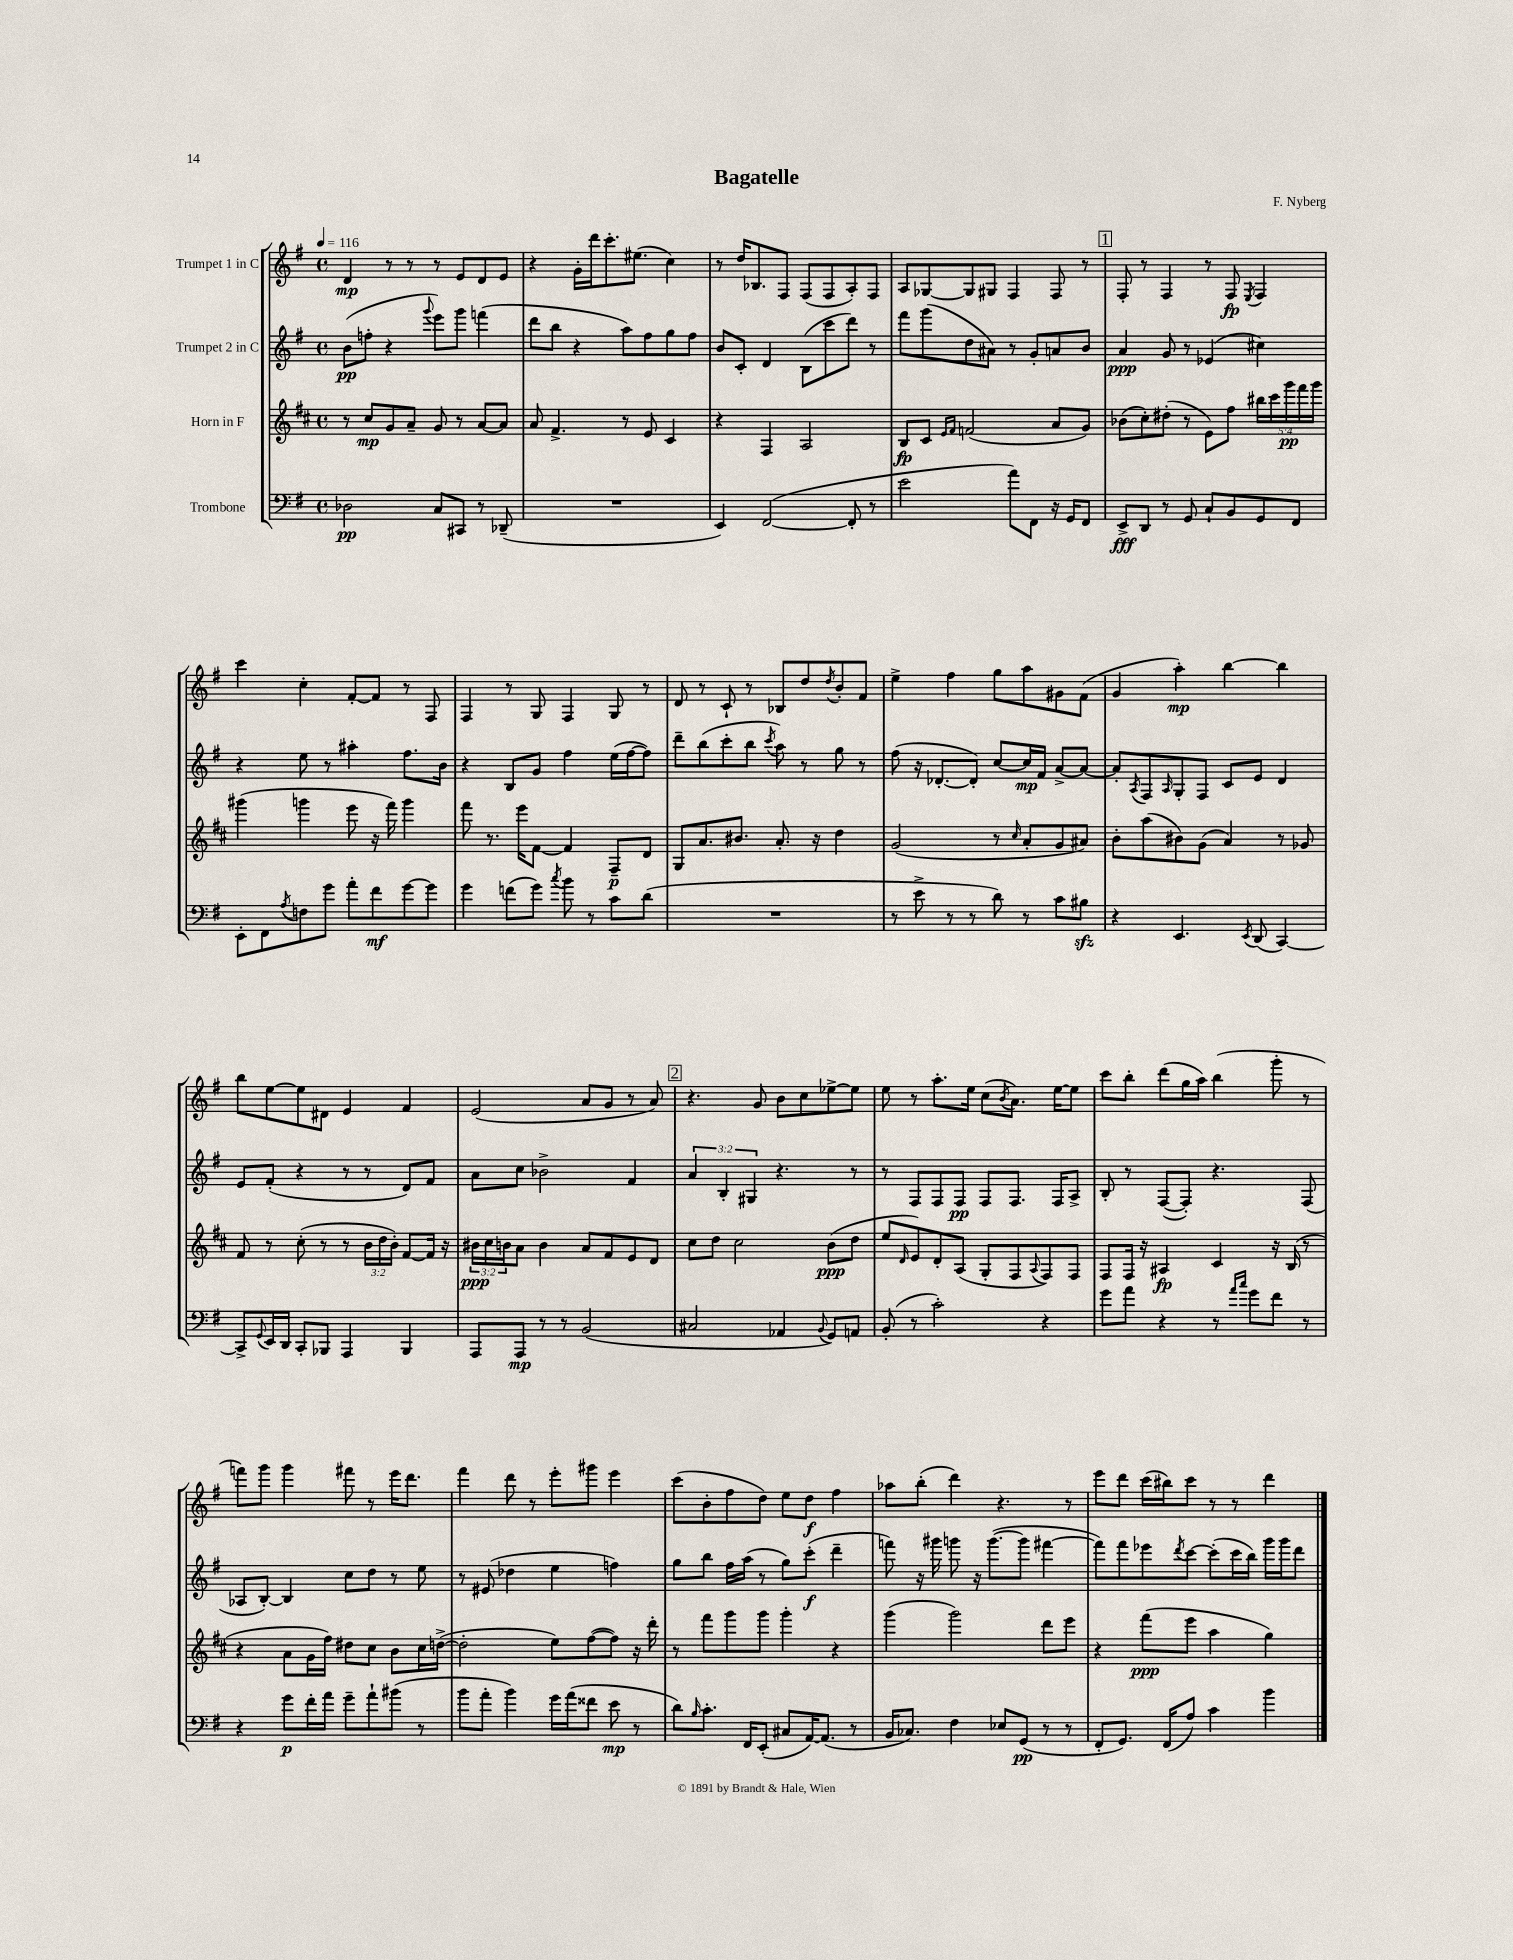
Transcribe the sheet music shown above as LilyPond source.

\header { title = "Bagatelle" composer = "F. Nyberg" }
<<
\new StaffGroup <<
\new Staff = "s0" \with { instrumentName = "Trumpet 1 in C" } {
    \clef treble \key g \major \defaultTimeSignature \time 4/4 \tempo 4 = 116
    d'4\mp r8 r8 r8 e'8 d'8 e'8 |
    r4 g'16-. d'''16 c'''8.-. eis''8.( c''4) |
    r8 d''16 bes8. fis8 fis8( fis8 a8-.) fis8 |
    a8 ges8~ ges8 gis8 fis4 fis8 r8 |
    \mark \markup { \box "1" } fis8-. r8 fis4 r8 fis8\fp \acciaccatura { e8 } fis4 |
    c'''4 c''4-. fis'8~-. fis'8 r8 fis8 |
    fis4 r8 g8 fis4 g8 r8 |
    d'8 r8 c'8-! r8 bes8 d''8 \acciaccatura { d''8 } b'8-. fis'8 |
    e''4-> fis''4 g''8 a''8 gis'8 fis'8( |
    g'4 a''4-.\mp) b''4~ b''4 |
    b''8 e''8~ e''8 dis'8 e'4 fis'4 |
    e'2( a'8 g'8 r8 a'8) |
    \mark \markup { \box "2" } r4. g'8 b'8 c''8 ees''8~-> ees''8 |
    e''8 r8 a''8.-. e''16 c''8( \acciaccatura { b'8 } a'8.) e''16~ e''8 |
    c'''8 b''8-. d'''8( g''16 a''16) b''4( g'''8-. r8 |
    f'''8) g'''8 g'''4 fis'''8 r8 e'''16 d'''8. |
    fis'''4 d'''8 r8 e'''8-. gis'''8 e'''4 |
    c'''8( b'8-. fis''8 d''8) e''8 d''8\f fis''4 |
    aes''8 b''8-.( d'''4) r4. r8 |
    e'''8 d'''8 c'''16( bis''16) c'''8 r8 r8 d'''4 \bar "|." |
}
\new Staff = "s1" \with { instrumentName = "Trumpet 2 in C" } {
    \clef treble \key g \major \defaultTimeSignature \time 4/4 \override Staff.TupletNumber.text = #tuplet-number::calc-fraction-text
    b'8\pp( f''8-. r4 \appoggiatura { g'''8 } e'''8) g'''8 f'''4( |
    d'''8 b''8 r4 a''8) fis''8 g''8 fis''8 |
    b'8 c'8-. d'4 b8( c'''8 d'''8) r8 |
    fis'''8 g'''8( d''8 ais'8) r8 g'8-. a'8 b'8 |
    \mark \markup { \box "1" } a'4\ppp g'8 r8 ees'4( cis''4) |
    r4 e''8 r8 ais''4-. fis''8. b'16 |
    r4 b8 g'8 fis''4 e''16( fis''16~ fis''8) |
    d'''8-- b''8( c'''8-. b''8 \acciaccatura { c'''8 } a''8) r8 g''8 r8 |
    fis''8( r16 des'8.~-. des'8-.) c''8~ c''16\mp fis'16 a'8~-> a'8~ |
    a'8-. \acciaccatura { a8 } fis8 \grace { a16 } g8-. fis8 c'8 e'8 d'4 |
    e'8 fis'8-.( r4 r8 r8 d'8) fis'8 |
    a'8 c''8 bes'2-> fis'4 |
    \mark \markup { \box "2" } \tuplet 3/2 { a'4 b4-. gis4 } r4. r8 |
    r8 fis8 fis8 fis8\pp fis8 fis8. fis16 a8-> |
    b8-. r8 fis8~( fis8-.) r4. fis8( |
    aes8 b8~-.) b4 c''8 d''8 r8 e''8 |
    r8 eis'8( des''4 e''4 f''4) |
    g''8 b''8 fis''16 a''16( r8 g''8) c'''8-.\f( d'''4-- |
    f'''8) r16 gis'''16 g'''8 r16 g'''8.~( g'''8 fis'''4~ |
    fis'''8) fis'''8 ees'''8 \acciaccatura { d'''8 } c'''8~ c'''8-.( c'''16 b''16) g'''16 g'''16 d'''8 \bar "|." |
}
\new Staff = "s2" \with { instrumentName = "Horn in F" } {
    \clef treble \key d \major \defaultTimeSignature \time 4/4 \override Staff.TupletNumber.text = #tuplet-number::calc-fraction-text
    r8 cis''8\mp g'8 a'8-- g'8 r8 a'8~ a'8 |
    a'8 fis'4.-> r8 e'8 cis'4 |
    r4 fis4 a2 |
    b8\fp cis'8 \grace { e'16 fis'16 } f'2( a'8 g'8) |
    \mark \markup { \box "1" } bes'8( cis''8-.) dis''8-.( r8 e'8) fis''8 \tuplet 5/4 { bis''16 cis'''16 g'''16\pp fis'''16 g'''16 } |
    gis'''4( g'''4 e'''8 r16 fis'''16) g'''4 |
    fis'''8 r8. e'''16 fis'8~ fis'4 fis8--\p d'8 |
    g8 a'8. bis'8. a'8.-. r16 d''4 |
    g'2( r8 \grace { cis''16 } a'8-. g'8 ais'8) |
    b'8-. a''8( bis'8) g'8( a'4) r8 ges'8 |
    fis'8 r8 cis''8-.( r8 r8 \tuplet 3/2 { b'16 d''16 b'16-.) } fis'8~ fis'16 r16 |
    \tuplet 3/2 { bis'16\ppp cis''16 b'16 } a'8 b'4 a'8 fis'8 e'8 d'8 |
    \mark \markup { \box "2" } cis''8 d''8 cis''2 b'8\ppp( d''8 |
    e''8 \grace { d'16 } e'8) d'8-. a8( g8-. fis8 \appoggiatura { a8 } fis8) fis8 |
    fis8 fis16 r16 ais4\fp cis'4 r16 b16( r8 |
    r4 a'8 g'16 fis''16) dis''8 cis''8 b'8 cis''16 d''16~->( |
    d''2-. e''8) fis''8~( fis''8) r16 d'''16-. |
    r8 fis'''8 g'''8 g'''8 g'''4-. r4 |
    g'''4( g'''2) d'''8 e'''8 |
    r4 fis'''8\ppp( e'''8 a''4 g''4) \bar "|." |
}
\new Staff = "s3" \with { instrumentName = "Trombone" } {
    \clef bass \key g \major \defaultTimeSignature \time 4/4
    des2\pp c8 cis,8 r8 des,8--( |
    R1 |
    e,4) fis,2~( fis,8-. r8 |
    e'2 a'8) fis,8 r16 g,16 fis,8 |
    \mark \markup { \box "1" } e,8->\fff d,8 r8 g,8 c8-! b,8 g,8 fis,8 |
    e,8-. fis,8 \acciaccatura { a8 } f8 g'8 a'8-. fis'8\mf g'8~ g'8 |
    g'4 f'8( g'8) \acciaccatura { c''8 } b'8 r8 c'8 d'8( |
    R1 |
    r8 e'8-> r8 r8 d'8) r8 c'8 bis8\sfz |
    r4 e,4. \acciaccatura { e,8 } d,8( c,4~) |
    c,8-> \appoggiatura { g,8 } e,16 d,16 c,8-. bes,,8 a,,4 bes,,4 |
    a,,8 a,,8\mp r8 r8 b,2( |
    \mark \markup { \box "2" } cis2 aes,4 \appoggiatura { b,8 } g,8) a,8 |
    b,8-.( r8 c'2-.) r4 |
    g'8 a'8 r4 r8 \grace { a'16 c''16 } g'8 fis'8 r8 |
    r4 g'8\p fis'16-. a'16 g'8-- a'8-! bis'8( r8 |
    b'8 a'8-. b'4) g'16 a'16( fisis'8 e'8\mp r8 |
    d'8) \grace { b16 } c'8.-. fis,16 e,8-.( cis8 a,16~) a,8.( r8 |
    b,16 ces8.) fis4 ees8 g,8\pp( r8 r8 |
    fis,8-. g,8.) fis,16( a8) c'4 b'4 \bar "|." |
}
>>
>>
\layout { \context { \Score \remove "Bar_number_engraver" } }
